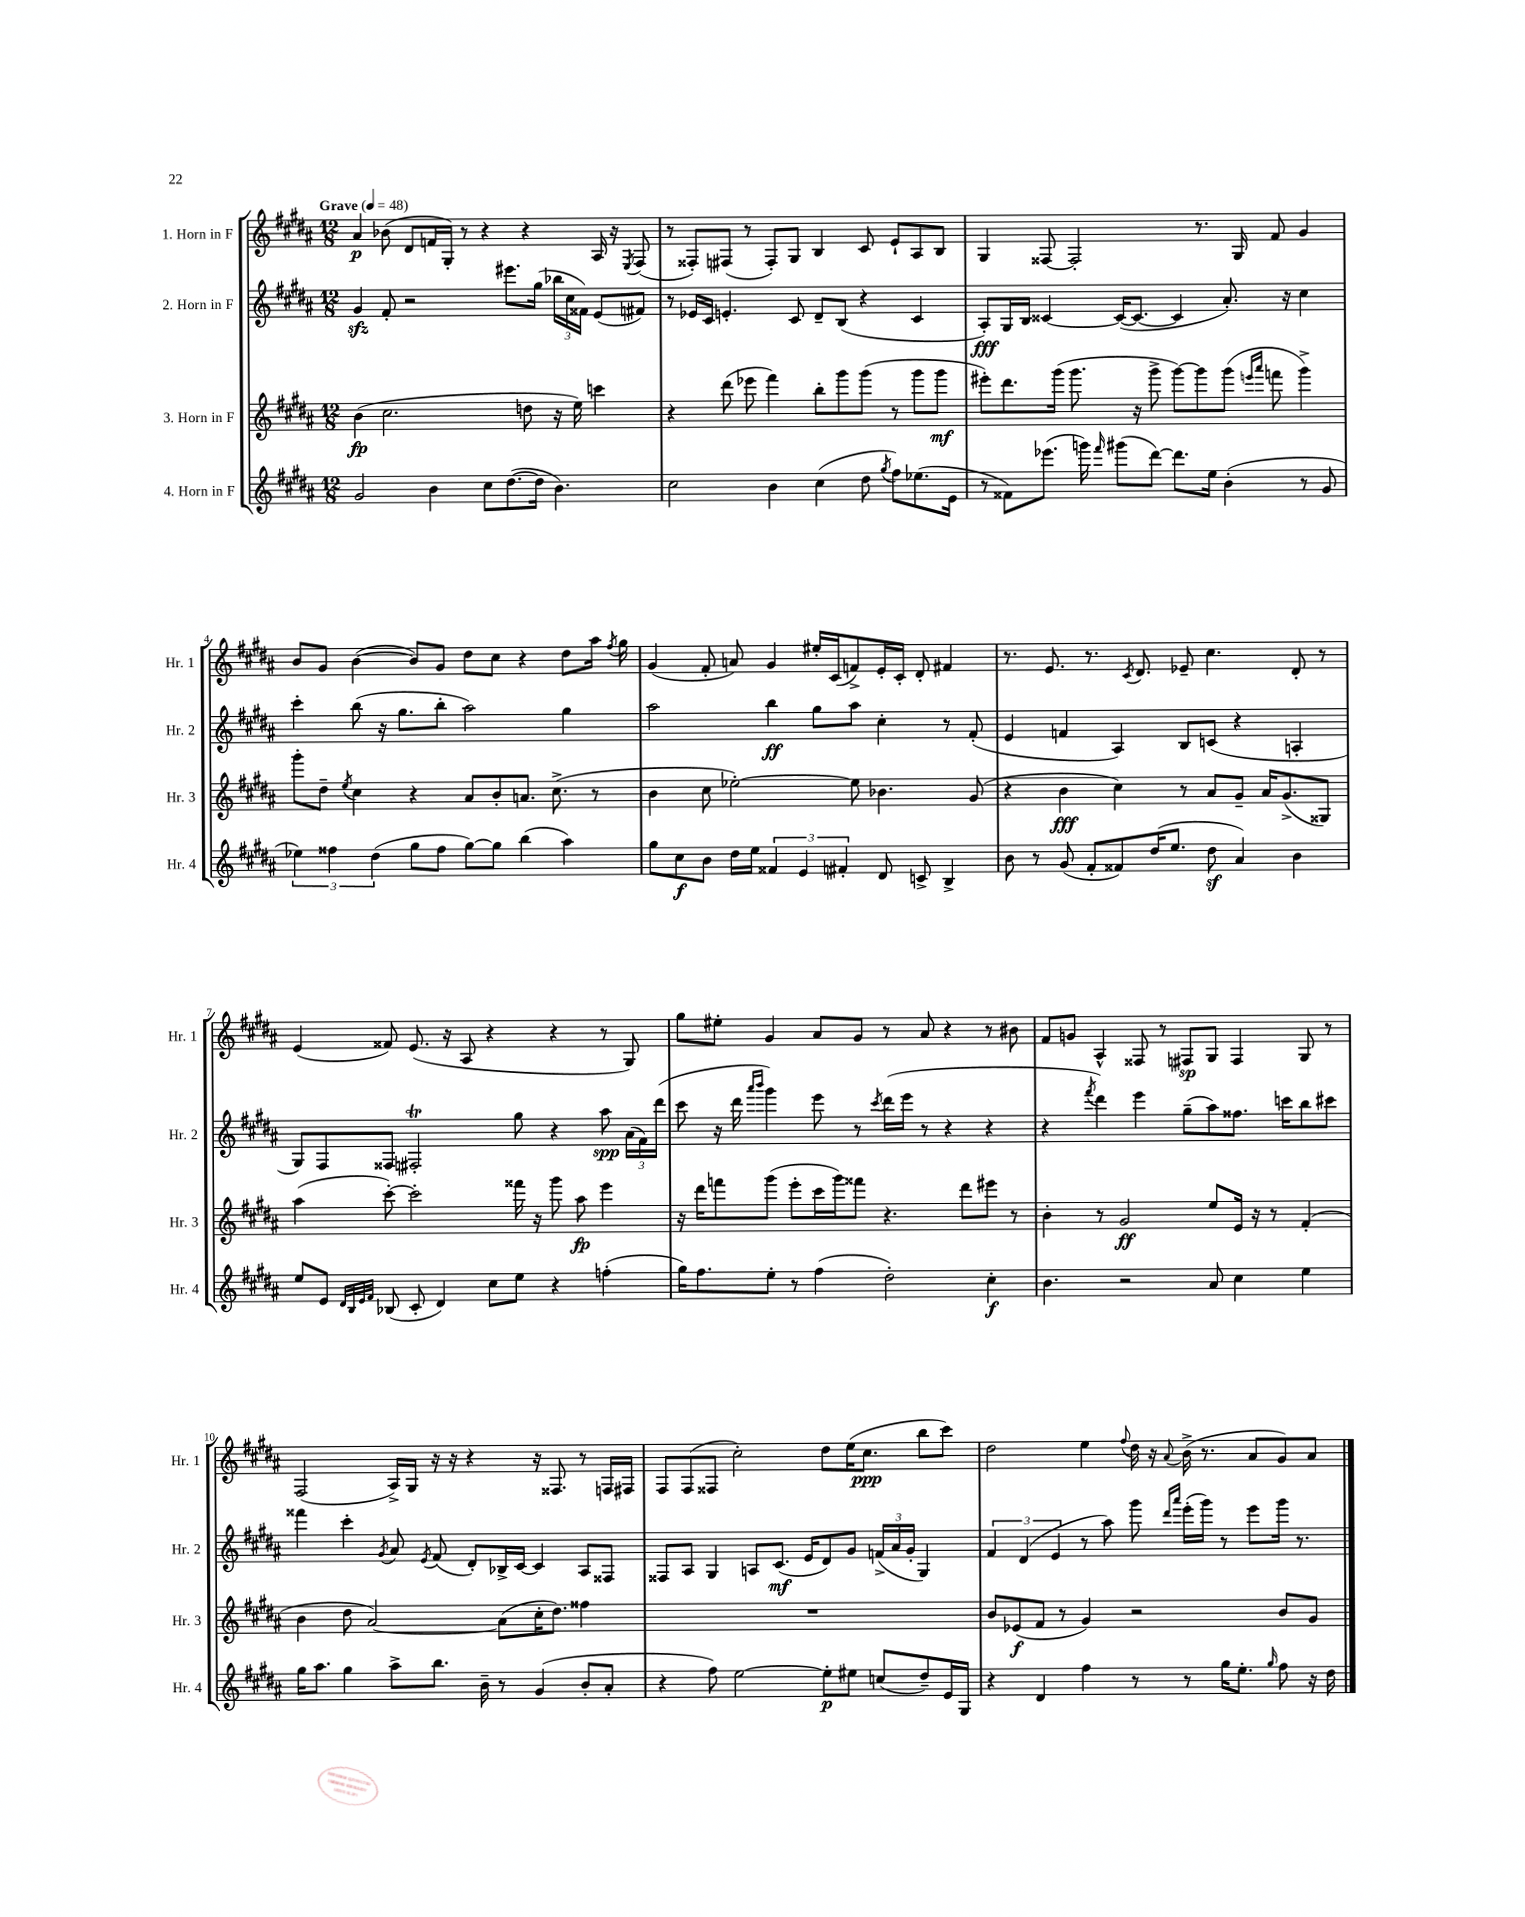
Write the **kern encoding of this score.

**kern	**kern	**kern	**kern
*staff4	*staff3	*staff2	*staff1
*clefG2	*clefG2	*clefG2	*clefG2
*k[f#c#g#d#a#]	*k[f#c#g#d#a#]	*k[f#c#g#d#a#]	*k[f#c#g#d#a#]
*M12/8	*M12/8	*M12/8	*M12/8
*MM48	*MM48	*MM48	*MM48
2g#/	(4b\	4g#/	4a#/
.	2.cc#\	8f#'/	(8b-\
.	.	2r	8d#/L
4b\	.	.	16f/L
.	.	.	16G#'/JJ)
.	.	.	8r
8cc#\L	.	.	4r
([8.dd#\	.	8.eee#\L	.
.	8dd\	.	4r
16dd#\]Jk	.	(16gg#\Jk	.
4.b\)	16r	24bb-\LL	.
.	.	24cc#\	.
.	16ee\)	.	.
.	.	24f##\JJ)	.
.	4ccc\	(8e/L	16A#/
.	.	.	16r
.	.	.	8qE/
.	.	8f#/J)	(8F#/
=	=	=	=
2cc#\	4r	8r	8r
.	.	16e-/LL	8F##'/L)
.	.	16c#/JJ	.
.	(8ddd#\	4.e'/	(8F#/J
.	8eee-\	.	8r
4b\	4fff#\)	.	8F#'/L)
.	.	8c#/	8G#/J
(4cc#\	8bb'\L	8d#~/L	4B/
.	8ggg#\	(8B/J	.
8dd#\	(8ggg#\J	4r	8c#/
8qgg#/	.	.	.
8ff#\L)	8r	.	8e`/L
(8.ee-\	8ggg#\L	4c#/	8A#/
.	8ggg#\J	.	8B/J
16e\Jk	.	.	.
=	=	=	=
8r	8eee#'\L)	8A#'/L)	4G#/
8f##\L)	8.ddd#\	16G#/L	.
.	.	16B/JJ	.
(8.eee-\J	.	[4c##/	[8F##/
.	(16ggg#\Jk	.	.
.	8.ggg#\	.	2F##'/]
16ggg\)	.	.	.
16qqfff#/	.	.	.
(8ggg#\L	.	(16c##/_LK	.
.	16r	8.c##/_J	.
[8ddd#\J)	8ggg#^\	.	.
8.ddd#\]L	[8ggg#\L)	4c##/]	.
.	8ggg#\]	.	8.r
16ee\Jk	.	.	.
(4b'\	(8ggg#\J	8.a#'/)	.
.	.	.	16G#/
.	16qqeee/LL	.	.
.	16qqaaa#/JJ	.	.
.	8fff\	.	8f#/
.	.	16r	.
8r	4ggg#^\)	4cc#\	4g#/
8g#/	.	.	.
=	=	=	=
6ee-\)	8ggg#'\L	4ccc#'\	8b/L
.	8dd#~\J	.	8g#/J
6ff##\	.	.	.
.	8qee/	.	.
.	4cc#\	(8bb\	([4b\
(6dd#\	.	.	.
.	.	16r	.
.	.	8.gg#\L	.
8gg#\L	4r	.	8b/]L)
8ff##\J	.	8bb'\J	8g#/J
[8gg#\L)	8a#/L	2aa#\)	8dd#\L
8gg#\]J	8b'/	.	8cc#\J
(4bb\	8.a/J	.	4r
.	(8.cc#^\	.	.
4aa#\)	.	4gg#\	8dd#\L
.	8r	.	16aa#\Jk
.	.	.	8qff#/
.	.	.	16gg#\
=	=	=	=
8gg#\L	4b\	2aa#\	(4g#/
8cc#\	.	.	.
8b\J	8cc#\	.	8f#'/
16dd#\LL	[2ee-'\)	.	8a/)
16ee\JJ	.	.	.
6f##/	.	4bb\	4g#/
6e/	.	.	.
.	.	8gg#\L	16ee#'/LL
.	.	.	(16c#/J
6f#'/	.	.	.
.	8ee-\]	8aa#\J	8f^/)
8d#/	4.b-\	4cc#'\	16e'/L
.	.	.	16c#'/JJ
8c^/	.	.	8d#'/
4B^/	.	8r	4f#/
.	(8g#/	(8f#'/	.
=	=	=	=
8b\	4r	4e/	8.r
8r	.	.	.
.	.	.	8.e/
(8g#/	4b\	4f/	.
8f#'/L	.	.	8.r
8f##/)	4cc#\)	4A#/)	.
.	.	.	8qc#/
.	.	.	8.d#/
(16dd#/K	.	.	.
8.ee/J	.	.	.
.	8r	8B/L	8e-~/
8dd#\	8a#/L	(8c/J	4.cc#\
4a#/)	8g#~/J	4r	.
.	16a#/LK	.	.
.	(8.g#^/	.	.
4b\	.	4A'/	8d#'/
.	8G##/J)	.	8r
=	=	=	=
8ee/L	(4aa#\	8G#/L)	(4e/
8e/J	.	8F#/	.
32qqd#/LLL	.	.	.
32qqB/	.	.	.
32qqe/	.	.	.
32qqf#/JJJ	.	.	.
(8B-/	[8ccc#'\)	8F##/J	8f##/)
8c#'/	2ccc#'\]	2F#'/	(8.e/
4d#/)	.	.	.
.	.	.	16r
.	.	.	8A#/
8cc#\L	.	.	4r
8ee\J	16fff##\	8gg#\	.
.	16r	.	.
4r	8ggg#\	4r	4r
.	8aa#\	.	.
(4ff'\	4eee\	8aa#\	8r
.	.	(24a#\LL	8G#/)
.	.	24f#\)	.
.	.	(24ddd#\JJ	.
=	=	=	=
16gg#\LK)	16r	8ccc#\	8gg#\L
8.ff#\	16ddd#\LK	.	.
.	8fff\	16r	8ee#'\J
.	.	16ddd#\	.
.	.	16qqaaa#/LL	.
.	.	16qqbbb/JJ	.
8ee'\J	(8ggg#\J	4ggg#\)	4g#/
8r	8eee'\L	.	.
(4ff#\	16ccc#\L	8eee\	8a#/L
.	16ggg#\J)	.	.
.	8fff##\J	8r	8g#/J
.	.	8qccc#/	.
2dd#'\)	4.r	(16ddd#\LL	8r
.	.	16eee\JJ	.
.	.	8r	8a#/
.	.	4r	4r
.	8ddd#\L	.	.
4cc#'\	8eee#\J	4r	8r
.	8r	.	8b#\
=	=	=	=
4.b\	4b'\	4r	8f#/L
.	.	.	8g/J
.	.	8qfff#/	.
.	8r	4ddd#\)	4A#^^/
2r	2g#/	.	.
.	.	4eee\	8F##/
.	.	.	8r
.	.	(8gg#~\L	8F#/L
8a#/	8ee/L	8aa#\)	8G#/J
4cc#\	16e/Jk	8.ff##\J	4F#/
.	16r	.	.
.	8r	.	.
.	.	16ccc\LK	.
4ee\	(4f#'/	8bb\	8G#/
.	.	8ccc#\J	8r
=	=	=	=
16gg#\LK	4b\	4fff##\	(2F#/
8.aa#\J	.	.	.
4gg#\	8dd#\	4ccc#'\	.
.	[2a#/)	.	.
.	.	8qg#/	.
8aa#^\L	.	8a#/	16A#^/LL)
.	.	.	16G#/JJ
.	.	8qe/	.
8.bb\J	.	(8f#/	16r
.	.	.	16r
.	.	8d#'/L)	4r
16b~\	.	.	.
8r	(8a#\]L	16B-^/L	.
.	.	[16c#/JJ	.
(4g#/	16cc#'\K	4c#/]	16r
.	8.dd#\J)	.	8.F##/
8b'/L	4ff##\	8A#/L	8r
8a#'/J	.	8F##/J	16F/LL
.	.	.	16F#/JJ
=	=	=	=
4r	1.r	8F##/L	8F#/L
.	.	8A#/J	(8F#/
8ff#\)	.	4G#/	8F##/J
[2ee\	.	.	2cc#'\)
.	.	8A/L	.
.	.	(8.c#/J	.
.	.	16e/LK	.
8ee'\]L	.	8d#/)	8dd#\L
8ee#\J	.	8g#/J	(16ee\K
.	.	.	8.cc#\J
(8cc/L	.	(24f^/LL	.
.	.	24a#/	.
.	.	24g#'/JJ	.
8dd#~/)	.	4G#/)	8bb\L
16e/L	.	.	8ccc#\J)
16G#/JJ	.	.	.
=	=	=	=
4r	8b/L	6f#/	2dd#\
.	(8e-/	.	.
.	.	(6d#/	.
4d#/	8f#/J	.	.
.	.	6e/	.
.	8r	.	.
4ff#\	4g#/)	8r	4ee\
.	.	8aa#\)	.
.	.	.	8qqff#/
8r	2r	8ggg#\	16dd#\
.	.	.	16r
.	.	16qqddd#/LL	.
.	.	16qqaaa#/JJ	8qqa#/
8r	.	(16eee'\LL	(16b^\
.	.	16ggg#\JJ)	8.r
16gg#\LK	.	8r	.
8.ee'\J	.	.	.
.	.	8eee\L	8a#/L
16qqgg#/	.	.	.
8ff#\	8b/L	16ggg#\Jk	8g#/)
.	.	8.r	.
16r	8g#/J	.	8a#/J
16dd#\	.	.	.
==	==	==	==
*-	*-	*-	*-
